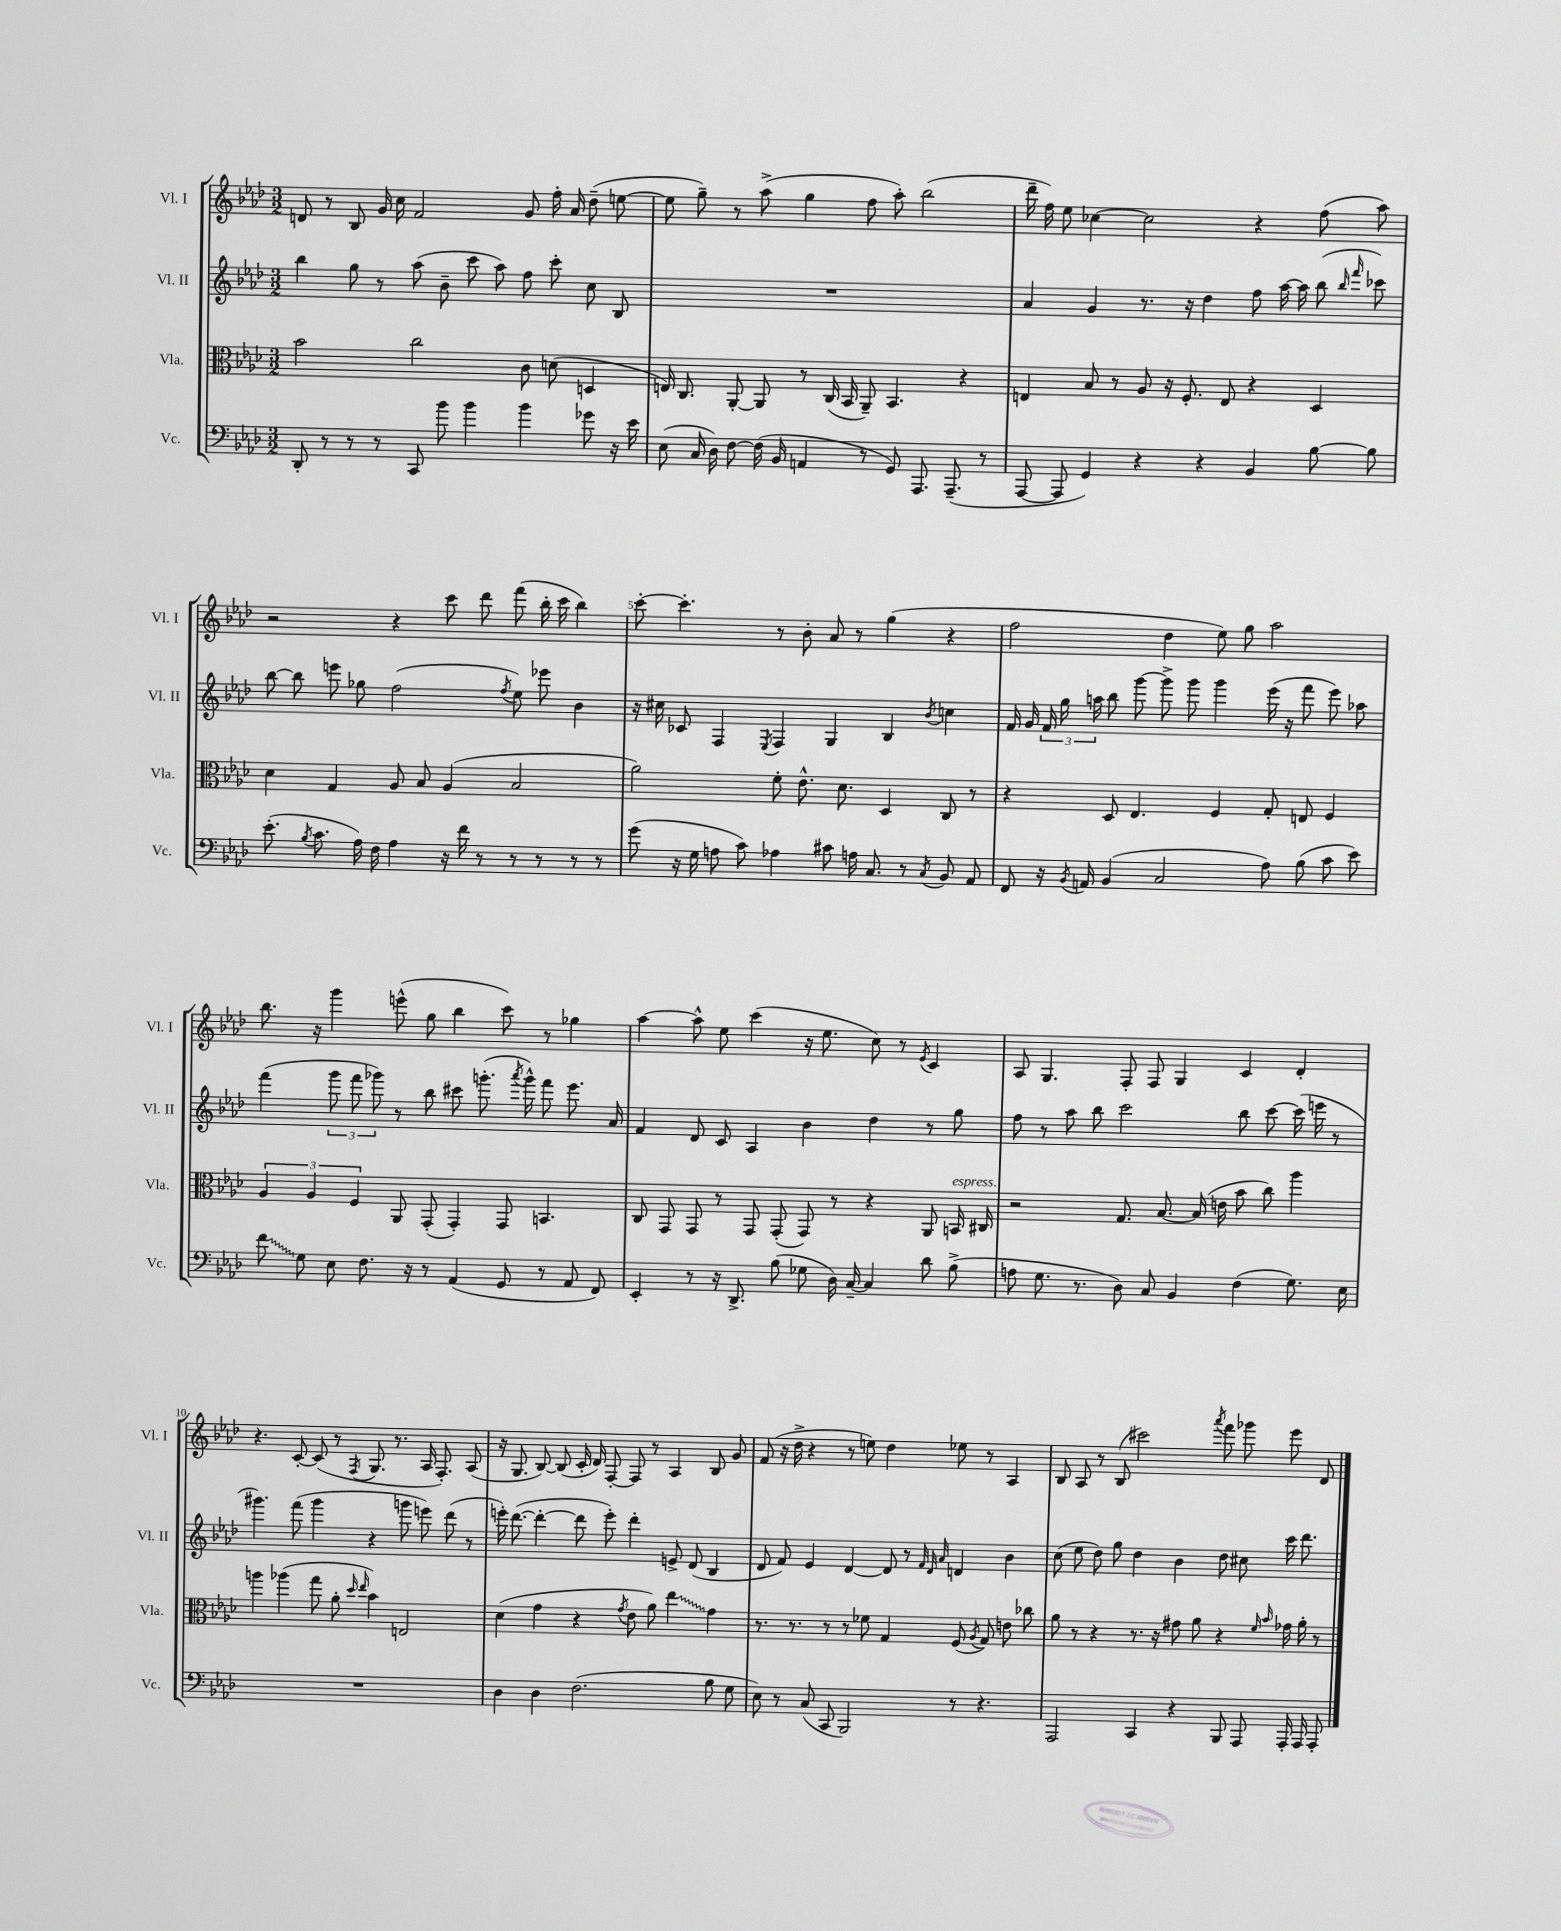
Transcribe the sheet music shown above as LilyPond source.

<<
\new StaffGroup <<
\new Staff = "s0" \with { instrumentName = "Vl. I" shortInstrumentName = "Vl. I" } {
    \clef treble \key aes \major \numericTimeSignature \time 3/2
    \autoBeamOff d'8 r8 bes8 g'16 c''16 f'2 g'8 f''16-. aes'16 des''8--( e''8~ |
    e''8 g''8--) r8 aes''8->( g''4 f''8 aes''8-.) bes''2( |
    des'''16-- f''16) ees''8 ces''4~ ces''2 r4 f''8( aes''8) |
    r2 r4 c'''8 des'''8 f'''8( bes''16-. c'''16 bes''4) |
    c'''8~-. c'''4.-. r8 bes'8-. aes'8 r8 g''4( r4 |
    f''2 des''4 ees''8) g''8 aes''2 |
    bes''8. r16 g'''4 e'''8-^( g''8 bes''4 c'''8) r8 ges''4 |
    aes''4~ aes''8-^ ees''8 c'''4( r16 ees''8. c''8) r8 \acciaccatura { ees'8 } c'4 |
    aes8 g4. f8-. f8 g4 c'4 des'4-. |
    r4. c'8~-. c'8( r8 \acciaccatura { f8 } g8. r8. aes16 f8.-.) aes8( |
    r16 g8. bes8~) bes8( c'16-. des'16) f8~-. f8 r8 aes4 bes8 g'8 |
    f'8( r16 des''16-> r4 r8 e''8) des''4 ees''8 r8 aes4 |
    bes8 aes8 r8 bes8( cis'''2) \acciaccatura { aes'''8 } f'''8 ges'''8 ees'''8 des'8 \bar "|." |
}
\new Staff = "s1" \with { instrumentName = "Vl. II" shortInstrumentName = "Vl. II" } {
    \clef treble \key aes \major \numericTimeSignature \time 3/2
    \autoBeamOff bes''4 g''8 r8 aes''8( bes'8-- c'''8 aes''8) f''8 c'''8-. c''8 bes8 |
    R1. |
    aes'4 g'4 r8. r16 des''4 f''8 aes''16~ aes''16 bes''8( \grace { bes''16 f'''16 } ces'''8) |
    bes''8~ bes''8 e'''8 ges''8 f''2( \acciaccatura { f''8 } ees''8) ees'''8 bes'4 |
    r16 cis''16 ces'8 f4 \acciaccatura { ees8 } f4 g4 bes4 \acciaccatura { bes'8 } c''4 |
    f'16 g'16 \tuplet 3/2 { f'16 g''16 a''16 } bes''8 g'''8~ g'''8-> g'''8 g'''4 ees'''16( r16 f'''8 ees'''8) aes''8 |
    f'''4( \tuplet 3/2 { g'''8 f'''8 ges'''8) } r8 bes''8 cis'''8 g'''8.-.( \acciaccatura { aes'''8 } g'''16-^) f'''8 ees'''8. aes'16 |
    f'4 des'8 c'8 aes4 bes'4 des''4 r8 g''8 |
    f''8 r8 aes''8 bes''8 c'''2 bes''8 c'''8~ c'''16( e'''16 r8 |
    gis'''4.) f'''8( gis'''4 r4 g'''8 e'''8) des'''8( r8 |
    e'''16-.) des'''8.~( des'''4~-. des'''8 e'''8-.) des'''4-. e'8-> des'8( bes4 |
    des'8 f'8) ees'4 des'4~ des'8 r8 \grace { f'32 des'32 aes'32 } d'4 bes'4 |
    c''8( ees''8 des''8) g''8 des''4 bes'4 des''8 cis''8 c'''16 des'''8. \bar "|." |
}
\new Staff = "s2" \with { instrumentName = "Vla." shortInstrumentName = "Vla." } {
    \clef alto \key aes \major \numericTimeSignature \time 3/2
    \autoBeamOff bes'2 c''2 c'8 d'8( d4 |
    e16) c8. aes,8~-. aes,8 r8 c16( bes,16 aes,8--) bes,4. r4 |
    e4 bes8 r8 aes8 r16 f8.-. e8 r4 des4 |
    des'4 g4 aes8 bes8 aes4( bes2 |
    aes'2) f'8-. ees'8.-^ des'8. des4 c8 r8 |
    r4 des8 ees4. f4 g8-. e8 f4 |
    \tuplet 3/2 { aes4 aes4 f4 } aes,8 g,8-.( g,4-.) g,8 b,4. |
    c8 g,8 g,8 r8 g,8 g,8-.( g,8) r8 r4 aes,8 b,16^\markup { \italic "espress." } cis16 |
    r2 g8. bes8.~ bes16( e'16 bes'8 c''8) aes''4 |
    a''4 aes''4( g''8 aes'8-. \grace { des''16 ees''16 } bes'4) e2 |
    des'4( g'4 r4 \acciaccatura { g'8 } ees'8 aes'8) \once \override Glissando.style = #'zigzag ees''4\glissando g'4 |
    r8. r8. r8 r8 fes'8 g4 f8( \acciaccatura { aes8 } g8) e'8 ces''8 |
    aes'8 r8 r4 r8. r16 gis'8 aes'8 r4 \grace { f'16 bes'16 } ges'16 aes'16-. r8 \bar "|." |
}
\new Staff = "s3" \with { instrumentName = "Vc." shortInstrumentName = "Vc." } {
    \clef bass \key aes \major \numericTimeSignature \time 3/2
    \autoBeamOff des,8-. r8 r8 r8 c,8 bes'8 bes'4 bes'4 ges'8 r16 ees'16 |
    ees8( c16 des16) f8~ f16( bes,16 a,4 r8 g,8) aes,,8. aes,,8.--( r8 |
    aes,,8~ aes,,8 g,4) r4 r4 bes,4 bes8~ bes8 |
    ees'8.-.( \acciaccatura { bes8 } c'8. aes16) f16 aes4 r16 f'16 r8 r8 r8 r8 r8 |
    g'8( r16 g16 a8 c'8) aes4 cis'8 a16 c8. r8 \acciaccatura { c8 } bes,8 aes,8 |
    f,8 r16 \acciaccatura { bes,8 } a,16 bes,4( c2 aes8) bes8( c'8 ees'8) |
    \once \override Glissando.style = #'zigzag f'8\glissando g8 ees8 f8. r16 r8 aes,4( g,8 r8 aes,8 f,8) |
    ees,4-. r8 r16 des,8.-> bes8( ges8 des16) c16~-- c4 des'8 bes8->( |
    a8 g8. r8. des8) c8 bes,4 f4( g8.) ees16 |
    R1. |
    des4 des4 f2.( bes8 g8 |
    ees8) r8 c8( c,8 bes,,2) r8 r4. |
    aes,,2 c,4 r4 bes,,8 aes,,8 aes,,16-. aes,,16 aes,,8-. \bar "|." |
}
>>
>>
\layout { \context { \Score \override BarNumber.break-visibility = ##(#f #t #t) barNumberVisibility = #(every-nth-bar-number-visible 5) } }
